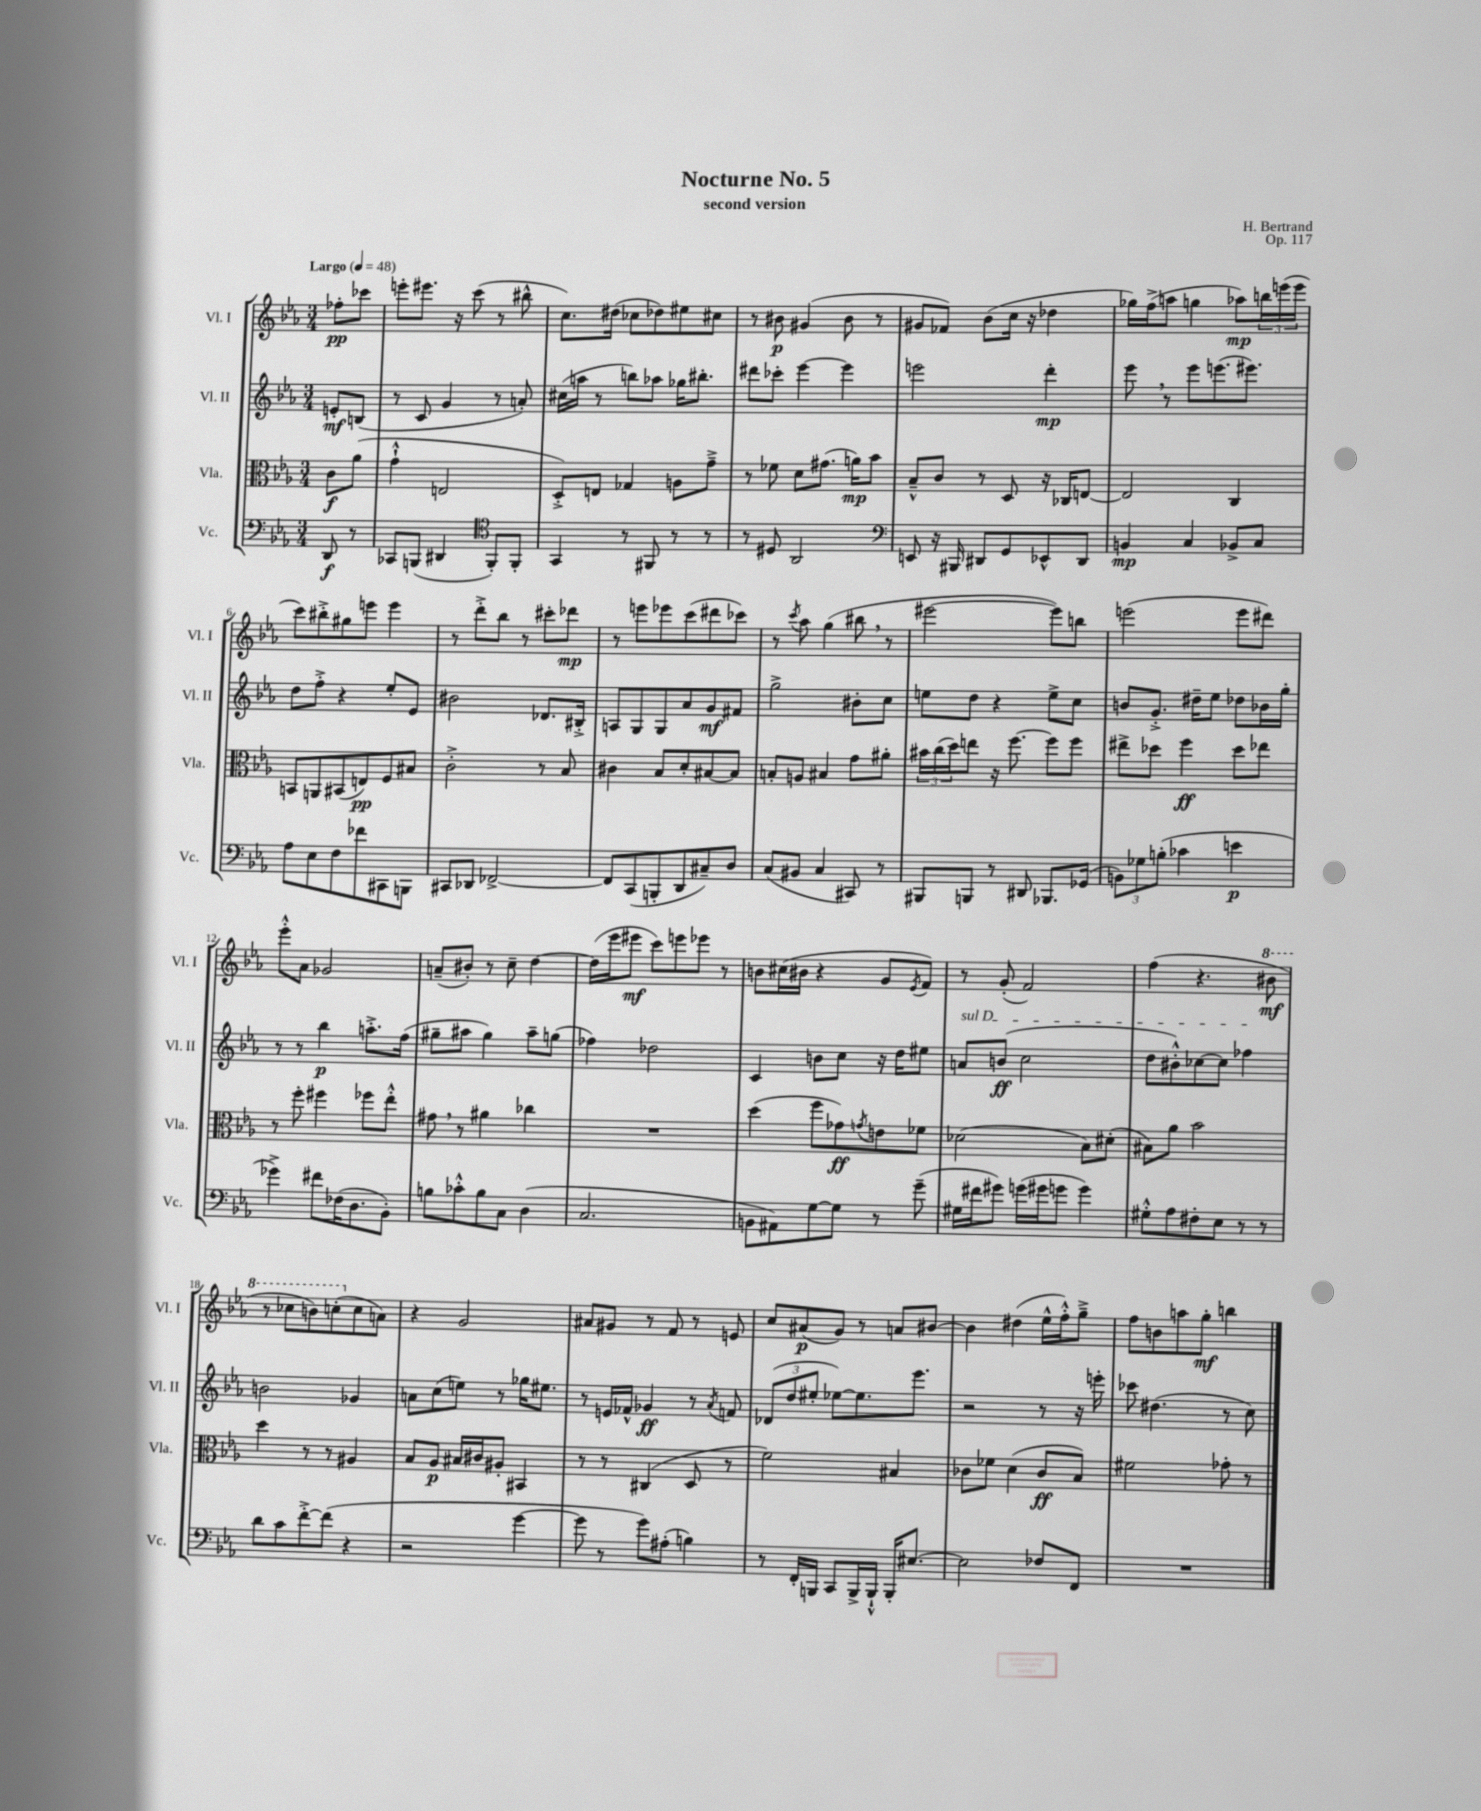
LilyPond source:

\header { title = "Nocturne No. 5" composer = "H. Bertrand" subtitle = "second version" opus = "Op. 117" }
<<
\new StaffGroup <<
\new Staff = "s0" \with { instrumentName = "Vl. I" shortInstrumentName = "Vl. I" } {
    \clef treble \key ees \major \numericTimeSignature \time 3/4 \partial 4 \tempo "Largo" 4 = 48
    fes''8-.\pp ces'''8 |
    e'''8-. eis'''8. r16 c'''8( r8 bis''8-^ |
    c''8.) dis''16( ces''8 des''8) eis''8 cis''8 |
    r8 bis'8\p gis'4( bis'8 r8 |
    gis'8 fes'8) bes'8( c''16 r16 des''4 |
    ges''16) f''16->( a''8 g''4 aes''8\mp) \tuplet 3/2 { b''16 e'''16( e'''16 } |
    c'''8) bis''8-.-> gis''8 e'''8 e'''4 |
    r8 d'''8-.-> bes''8 r8 cis'''8-. des'''8\mp |
    r8 e'''8 ees'''8 c'''8( dis'''8 ces'''8) |
    r8 \acciaccatura { c'''8 } aes''8 g''4( bis''8 \breathe r8 |
    eis'''2~ eis'''8) b''8 |
    e'''2( e'''8 dis'''8) |
    ees'''8-.-^ aes'8 ges'2 |
    a'8--( bis'8-.) r8 c''8-- d''4~ |
    d''16( ees'''16 eis'''8\mf c'''8) e'''8 ees'''8 r8 |
    b'8 cis''16( bis'16 r4 g'8 \acciaccatura { ees'8 } f'8) |
    r8 g'8-.( f'2) |
    f''4( r4. \ottava #1 bis''8\mf |
    r8 ces'''8 b''8) c'''8-.( \ottava #0 c''8 a'8) |
    r4 g'2 |
    ais'8 gis'8 r8 f'8 r8 e'8 |
    c''8 ais'8\p( g'8) r8 a'8 bis'8~ |
    bis'4 dis''4( ees''16-^ f''16-.-^) g''8---> |
    f''8 b'8 a''8 g''8-.\mf b''4 \bar "|." |
}
\new Staff = "s1" \with { instrumentName = "Vl. II" shortInstrumentName = "Vl. II" } {
    \clef treble \key ees \major \numericTimeSignature \time 3/4 \partial 4
    e'8-.\mf b8( |
    r8 c'8 g'4 r8 a'8-.) |
    cis''16( a''16 r8 b''8) aes''8 ges''16 bis''8.-. |
    dis'''8 ces'''8-. ees'''4~ ees'''4 |
    e'''2 d'''4-.\mp |
    ees'''8 \breathe r8 ees'''8 e'''8.( eis'''8.) |
    d''8 f''8-.-> r4 ees''8-. ees'8 |
    bis'2 des'8. bis16-.-> |
    a8 g8 g8 aes'8 g'8\mf fis'8 |
    g''2-> bis'8-. c''8 |
    e''8 d''8 r4 e''8-> c''8 |
    b'8 g'8.-.-> dis''16-- ees''8 des''8 bes'16 g''16-. |
    r8 r8 bes''4\p a''8.-.-> f''16( |
    gis''8-- ais''8 gis''4) ais''8-- g''8( |
    fes''4) des''2 |
    c'4 b'8 c''8 r16 d''16 eis''8 |
    \once \override TextSpanner.bound-details.left.text = \markup { \italic "sul D" } a'8\startTextSpan b'8\ff( c''2 |
    d''8 bis'8-.-^) ces''8~ ces''8 fes''4\stopTextSpan |
    b'2 ges'4 |
    a'8 c''8( e''8) r8 ges''16 eis''8. |
    r8 e'16 fes'16-^ ges'4\ff r8 \acciaccatura { aes'8 } f'8 |
    \tuplet 3/2 { des'8( d''8 eis''8-. } ees''8~) ees''8. ees'''8. |
    r2 r8 r16 e'''16-. |
    ces'''8 dis''4.( r8 c''8) \bar "|." |
}
\new Staff = "s2" \with { instrumentName = "Vla." shortInstrumentName = "Vla." } {
    \clef alto \key ees \major \numericTimeSignature \time 3/4 \partial 4
    c'8\f aes'8( |
    g'4-!-^ e2 |
    d8-.->) e8 ges4 a8 g'8---> |
    r8 fes'8 d'8 gis'8.( a'16\mp) bes'8 |
    bes8---^ c'8 r8 d8 r16 ces16 e8~ |
    e2 c4 |
    b,8 a,8 bis,8( e8\pp) f8 bis8 |
    c'2-.-> r8 bes8 |
    cis'4 bes8 d'8-. bis8~ bis8 |
    b8-. a8 bis4 g'8 ais'8-. |
    \tuplet 3/2 { bis'16 c''16( d''16) } e''8 r16 f''8.~ f''8 f''8 |
    eis''8-> des''8 f''4\ff des''8 ees''8 |
    r8 f''8-. fis''4 fes''8 ees''8-.-^ |
    gis'8 \breathe r8 ais'4 ces''4 |
    R2. |
    d''4( f''8 ges'8\ff) \acciaccatura { g'8 } e'8 fes'8 |
    des'2( bes8) dis'8-.( |
    bis8) aes'8 bes'2 |
    d''4 r8 r8 ais4 |
    bes8 aes8\p bis16 cis'16 ais8-. bis,4 |
    r8 r8 cis4( d8 r8 |
    f'2) bis4 |
    ces'8 fes'8 d'4( ces'8\ff bes8) |
    fis'2 ges'8-. r8 \bar "|." |
}
\new Staff = "s3" \with { instrumentName = "Vc." shortInstrumentName = "Vc." } {
    \clef bass \key ees \major \numericTimeSignature \time 3/4 \partial 4
    d,8\f r8 |
    ces,8 b,,8( dis,4 \clef tenor f,8-.) f,8-. |
    g,4 r8 fis,8 r8 r8 |
    r8 dis8 aes,2 |
    \clef bass e,8 r16 bis,,16 dis,8 g,8 ees,8-^ dis,8 |
    b,4\mp c4 bes,8-> c8 |
    aes8 ees8 f8 fes'8 cis,8 b,,8 |
    cis,8 des,8 fes,2~-> |
    fes,8 c,8( b,,8-. d,8 cis8--) d8 |
    c8( bis,8 c4 cis,8) r8 |
    bis,,8 b,,8 r8 dis,8 bes,,8. ges,16( |
    \tuplet 3/2 { b,8) ges8 b8-.( } ces'4 e'4\p |
    ges'4->) fis'8 fes16( d8. bes,8-.) |
    b8 ces'8-.-^ b8 c8 d4( |
    c2. |
    b,8 ais,8) g8~ g8 r8 g'8--( |
    gis16 fis'16 gis'8) g'16( gis'16 g'8 g'4) |
    gis8-.-^ aes8 fis8-. ees8 r8 r8 |
    d'8 c'8 f'8~-.-> f'8( r4 |
    r2 g'4~ |
    g'8 r8 g'8) ais8-.( b4) |
    r8 f,16-. b,,16 c,8 b,,16-> b,,16-!-^ b,,16-. eis8.~ |
    eis2 fes8 f,8 |
    R2. \bar "|." |
}
>>
>>
